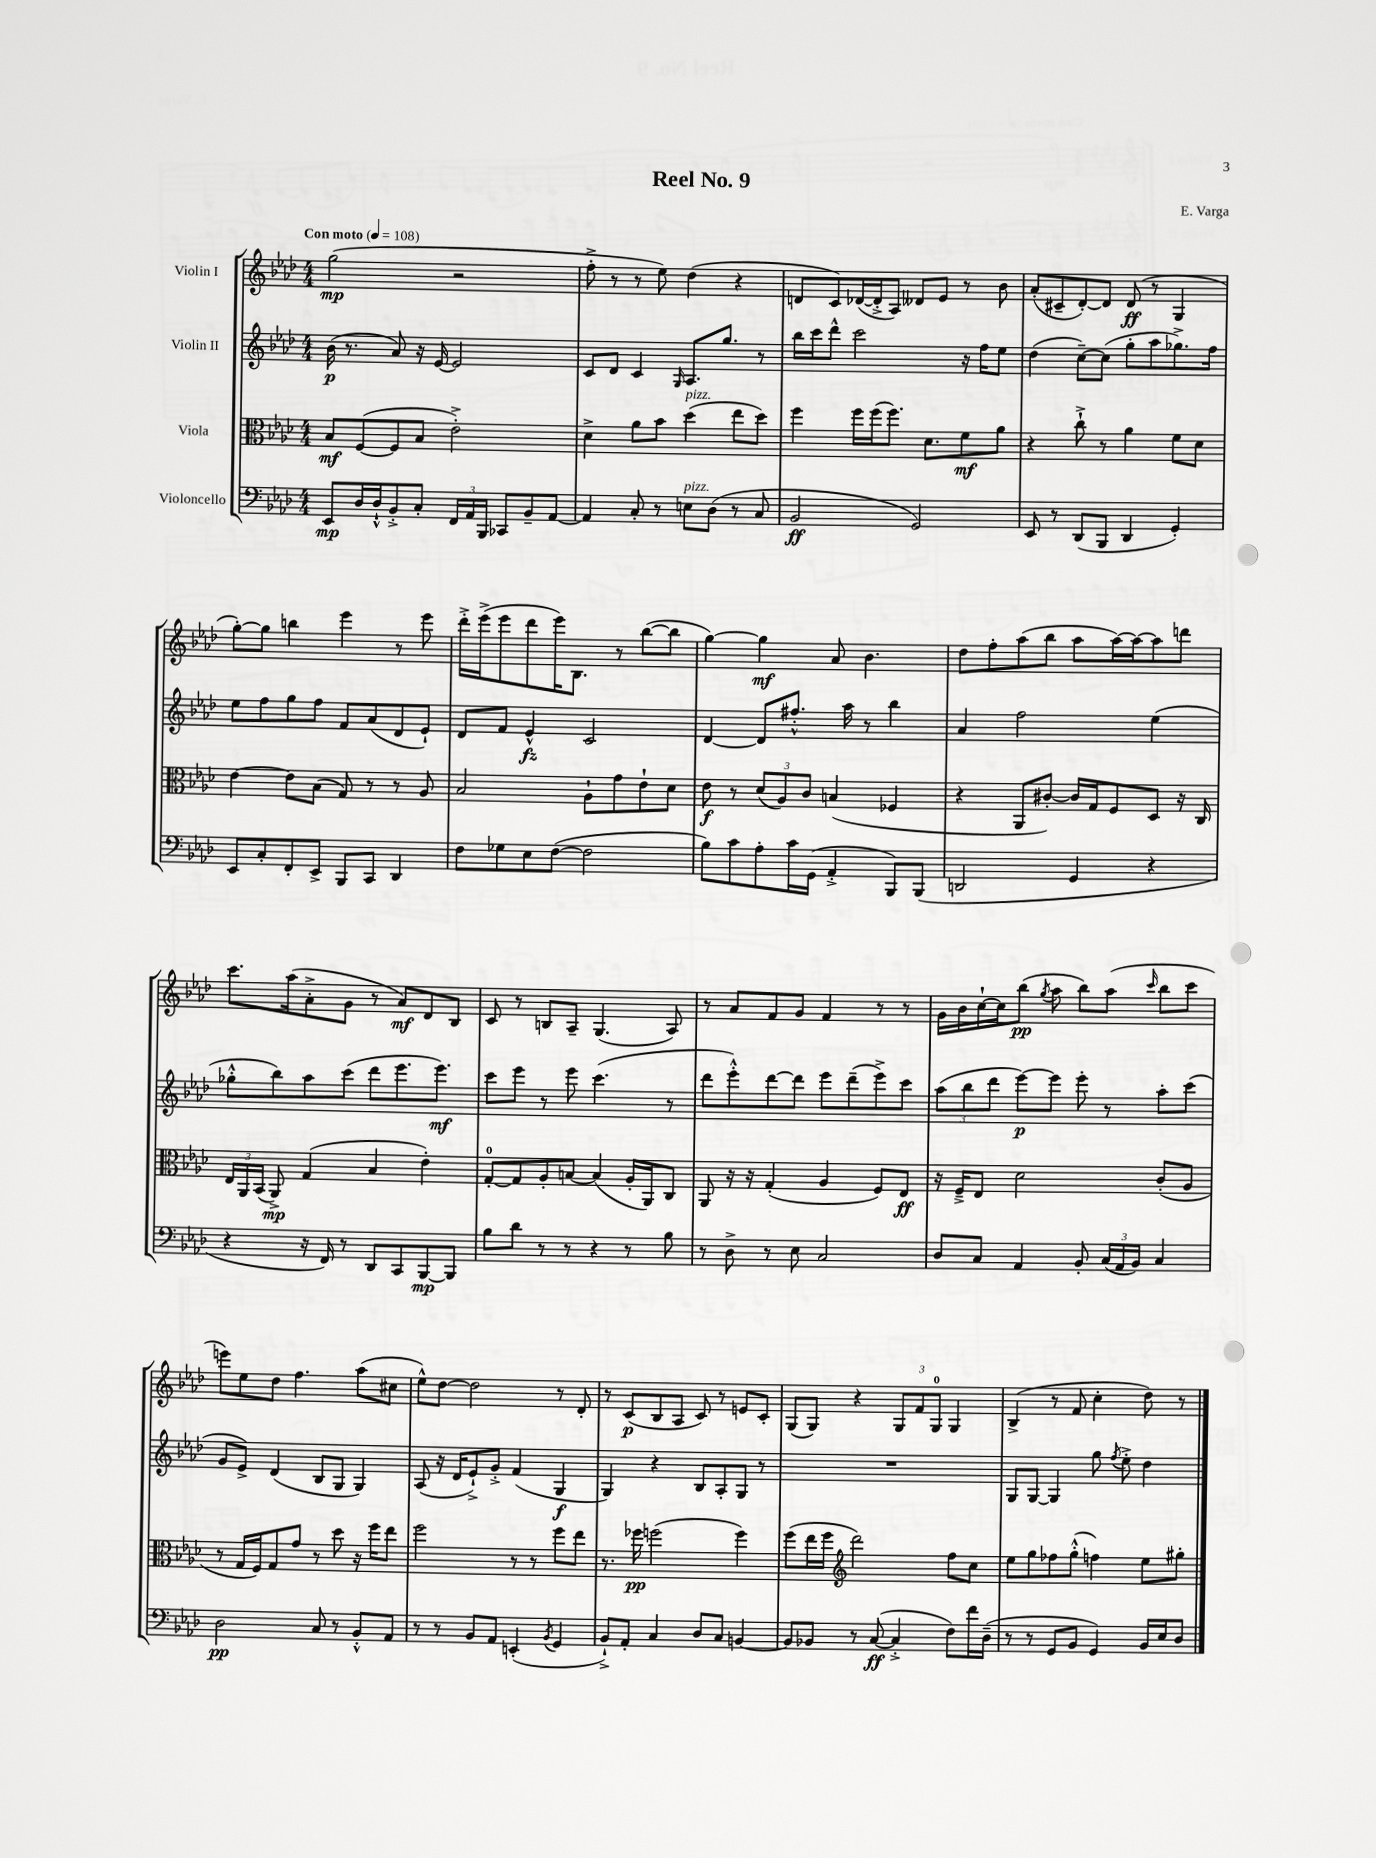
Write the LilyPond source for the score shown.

\header { title = "Reel No. 9" composer = "E. Varga" }
<<
\new StaffGroup <<
\new Staff = "s0" \with { instrumentName = "Violin I" } {
    \clef treble \key aes \major \numericTimeSignature \time 4/4 \tempo "Con moto" 4 = 108
    \autoBeamOff g''2\mp( r2 |
    f''8-.-> r8 r8 ees''8) des''4( r4 |
    d'8[ c'8) des'16~( des'16-.-> aes8]) deses'8[ ees'8] r8 bes'8 |
    aes'8[-.( cis'8-- des'8~-.) des'8] des'8\ff( r8 g4 |
    g''8[~-.) g''8] b''4 ees'''4 r8 ees'''8 |
    des'''16[-.-> ees'''16->( ees'''8 des'''8 ees'''16) bes8.] r8 bes''8[~( bes''8] |
    g''4~) g''4\mf aes'8 bes'4. |
    des''8[ f''8-. aes''8( bes''8] aes''8[ aes''16~) aes''16~ aes''8 d'''8] |
    c'''8.[ aes''16( aes'8-.-> g'8] r8 aes'8[\mf) des'8 bes8] |
    c'8 r8 b8[ aes8]-- g4.( aes8) |
    r8 aes'8[ f'8 g'8] f'4 r8 r8 |
    g'16[ bes'16 c''16~-! c''16 bes''8]\pp( \acciaccatura { g''8 } aes''8 bes''8[) aes''8]( \grace { c'''16 } bes''8[ c'''8] |
    e'''8[) ees''8 des''8] f''4. aes''8[( cis''8] |
    ees''8[-^) des''8]~ des''2 r8 des'8-. |
    r8 c'8[\p( bes8 aes8] c'8) r8 e'8[ c'8]-. |
    g8[( g8]) r4 \tuplet 3/2 { g8[ f'8 g8]-0 } g4 |
    bes4->( r8 f'8 c''4-. des''8) r8 \bar "|." |
}
\new Staff = "s1" \with { instrumentName = "Violin II" } {
    \clef treble \key aes \major \numericTimeSignature \time 4/4
    \autoBeamOff bes'16\p( r8. aes'8) r16 ees'16~ ees'2 |
    c'8[ des'8] c'4 \grace { g16 } aes8.[ g''8.] r8 |
    bes''16[ c'''16 des'''8]-^ c'''2 r16 f''16[ ees''8] |
    des''4( c''8[~--) c''8]( g''8[-. aes''8 ges''8.->) f''16] |
    ees''8[ f''8 g''8 f''8] f'8[ aes'8( des'8 ees'8]-!) |
    des'8[ f'8] ees'4-^\fz c'2 |
    des'4~ des'8[ fis''8.]-.-^ aes''16 r8 bes''4 |
    aes'4 f''2 ees''4( |
    ges''8[-.-^ bes''8) aes''8 c'''8]( des'''8[ ees'''8. ees'''8.]\mf) |
    c'''8[ ees'''8] r8 ees'''8 c'''4.( r8 |
    des'''8[ ees'''8-.-^) des'''8~ des'''8] ees'''8[ des'''8--( ees'''8->) c'''8] |
    \tuplet 3/2 { aes''8[( bes''8 des'''8] } ees'''8[~\p) ees'''8] ees'''8-. r8 aes''8[-. c'''8]( |
    g'8[ ees'8]->) des'4( bes8[ g8] g4) |
    aes8( r16 des'16[ ees'8-!->) g'8]-.-> f'4( g4\f |
    g4) r4 bes8[ aes8-. g8] r8 |
    R1 |
    g8[ g8]~ g4 g''8 \acciaccatura { f''8 } ees''8-.-> des''4 \bar "|." |
}
\new Staff = "s2" \with { instrumentName = "Viola" } {
    \clef alto \key aes \major \numericTimeSignature \time 4/4
    \autoBeamOff bes8[\mf f8~( f8 bes8] ees'2-.->) |
    des'4-> aes'8[ bes'8] des''4^\markup { \italic "pizz." }( ees''8[ des''8]) |
    f''4 f''16[ f''16( f''8.]) des'8.[ f'8\mf aes'8] |
    r4 c''8-!-> r8 aes'4 f'8[ des'8] |
    ees'4~ ees'8[ bes8]( g8) r8 r8 aes8 |
    bes2 aes8[-! g'8 ees'8-! des'8] |
    ees'8\f r8 \tuplet 3/2 { des'8[( aes8) c'8] } b4( fes4 |
    r4 aes,8[ cis'8]~-.) cis'16[ g16 f8 des8] r16 c16 |
    \tuplet 3/2 { ees16[ aes,16 bes,16]( } aes,8->\mp) g4( bes4 ees'4-.) |
    g8[-0~-. g8 aes8-. b8]~ b4( aes16[-. aes,16) c8] |
    aes,8 r16 r16 g4-.( aes4 f8[) ees8]\ff |
    r16 f16[---> ees8] des'2 c'8[-.( aes8] |
    r8 g16[ f16) g8 g'8] r8 des''8 r16 f''16[ ees''8] |
    f''2 r8 r8 f''8[ ees''8] |
    r8. fes''16\pp f''2( f''4) |
    f''8[( ees''16 f''16] \clef treble des'''2) f''8[ c''8] |
    ees''8[ g''8 fes''8 g''8]-.-^( f''4) ees''8[ gis''8]-. \bar "|." |
}
\new Staff = "s3" \with { instrumentName = "Violoncello" } {
    \clef bass \key aes \major \numericTimeSignature \time 4/4
    \autoBeamOff ees,8[\mp des16 des16-!-^ bes,8-.-> c8]-. \tuplet 3/2 { f,16[ aes,16 bes,,16] } ces,8[ bes,8-- aes,8]~ |
    aes,4 c8-. r8 e8[^\markup { \italic "pizz." } des8]( r8 c8 |
    bes,2\ff g,2) |
    ees,8 r8 des,8[( bes,,8] des,4 g,4-.) |
    ees,8[ c8-. f,8-. ees,8]-> bes,,8[ c,8] des,4 |
    f8[ ges8 ees8 f8]~( f2 |
    bes8[) c'8 aes8-. c'16 g,16]( aes,4-.-> bes,,8[) bes,,8]( |
    d,2 g,4 r4 |
    r4 r16 f,16) r8 des,8[ c,8 bes,,8~\mp bes,,8] |
    bes8[ des'8] r8 r8 r4 r8 bes8 |
    r8 des8-> r8 ees8 c2 |
    des8[ c8] aes,4 bes,8-. \tuplet 3/2 { c16[( aes,16 bes,16]) } c4 |
    des2\pp c8 r8 bes,8[-.-^ aes,8] |
    r8 r8 bes,8[ aes,8] e,4-.( \acciaccatura { bes,8 } g,4 |
    bes,8[-!->) aes,8]-. c4 des8[ c8] b,4~ |
    b,8[ bes,8] r8 c8~\ff( c4-.-> f8[) f'16 des16]--( |
    r8 r8 g,8[ bes,8] g,4) bes,16[ ees16 des8] \bar "|." |
}
>>
>>
\layout { \context { \Score \remove "Bar_number_engraver" } }
